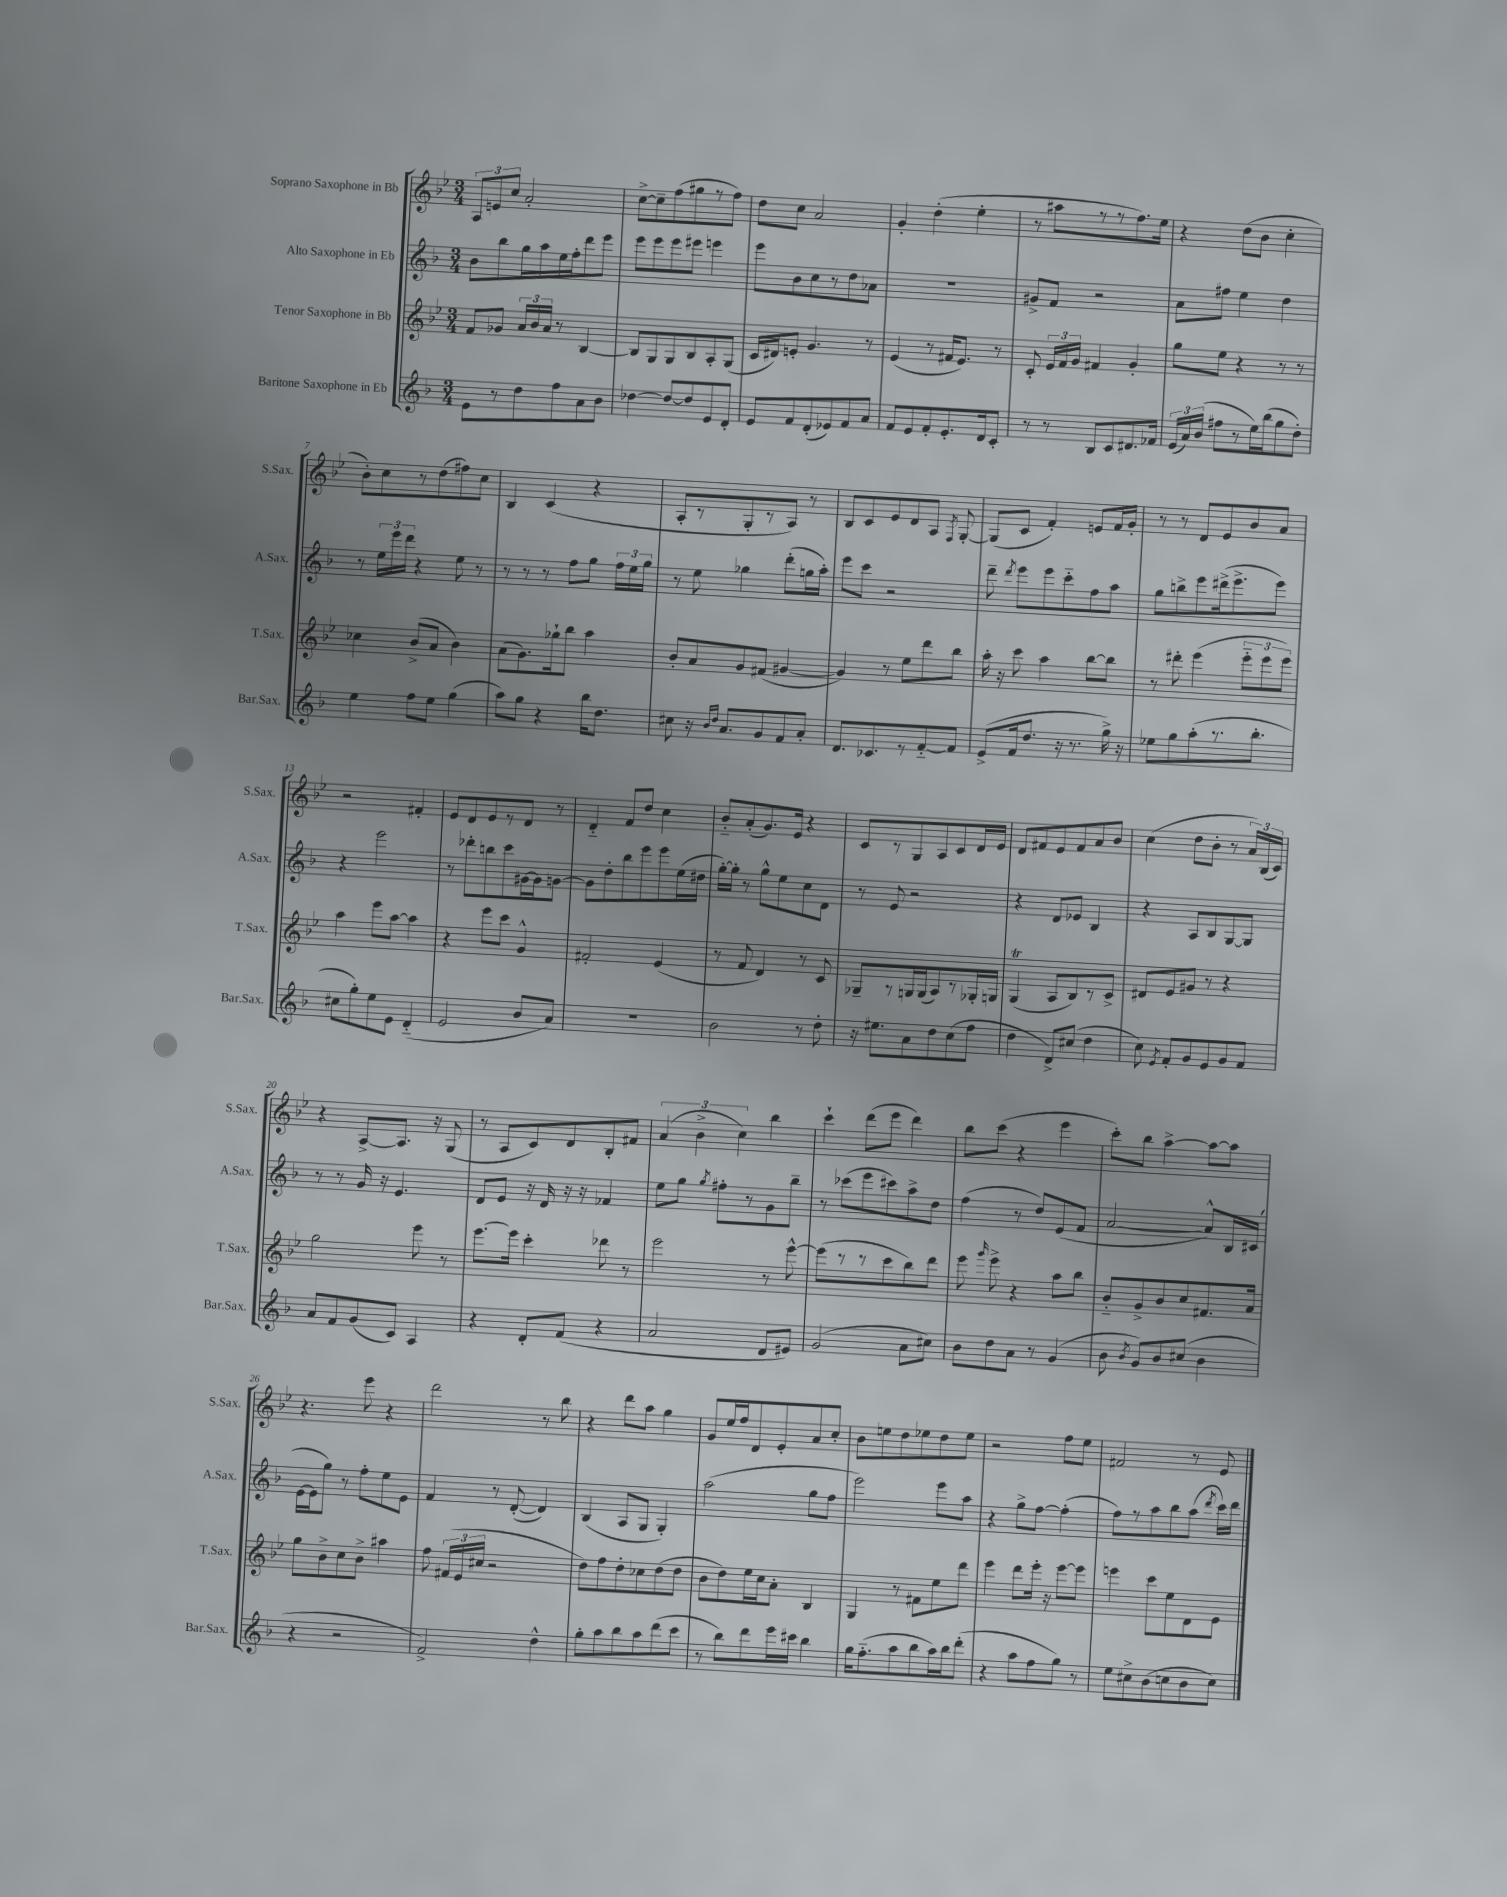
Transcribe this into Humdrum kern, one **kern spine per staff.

**kern	**kern	**kern	**kern
*part4	*part3	*part2	*part1
*staff4	*staff3	*staff2	*staff1
*I"Baritone Saxophone in Eb	*I"Tenor Saxophone in Bb	*I"Alto Saxophone in Eb	*I"Soprano Saxophone in Bb
*I'Bar.Sax.	*I'T.Sax.	*I'A.Sax.	*I'S.Sax.
*clefG2	*clefG2	*clefG2	*clefG2
*k[b-]	*k[b-e-]	*k[b-]	*k[b-e-]
*M3/4	*M3/4	*M3/4	*M3/4
=1	=1	=1	=1
8e\L	8f/L	8b-\L	12A/L
.	.	.	12en/
8r	8g-X/J	8bb-\	.
.	.	.	12cc/J
8dd\	24a/LL	16gg\L	2a'/
.	24b-/	.	.
.	.	16aa\	.
.	24a/JJ	.	.
8ff\	8r	16ee\	.
.	.	16ff'\J	.
8a\	[4B-/	8ddd\	.
8b-\J	.	8eee\J	.
=2	=2	=2	=2
[4dd-X\	8B-/L]	8eee\L	[8cc^\L
.	8G/	8eee\	8cc~\]
8dd-/L_	8G/	8eee\	(8ff\
8dd-/]	8B-/	8eee#X\J	8gg#X\
8e/	8A'/	4eeen\	8r
8d'/J	(8G/J	.	8ff\J)
=3	=3	=3	=3
8e/L	16c/LL	8eee\L	8dd\L
.	16d#X/J)	.	.
8f/	8en'/J	8b-\	8cc\J
(8d'/	4.g/	8cc\	2a/
8e-X/)	.	8r	.
8f/	.	8dd\	.
8a/J	8r	8a-X\J	.
=4	=4	=4	=4
8f/L	(4e-/	2.r	4g'/
8e/	.	.	.
8f'/	8r	.	(4dd'\
8.e'/	16f#X/KL	.	.
.	8.e-/J)	.	.
.	.	.	4ee-'\
16d/k	.	.	.
8c'/J	8r	.	.
=5	=5	=5	=5
8r	8c'/	8g#X^/L	8r
8r	24e-/LL	8f/J	8aa#X\L
.	24f/	.	.
.	24g/JJ	.	.
8B-/L	4f#X/	2r	8r
8c/	.	.	8r
8.d#X/	4g'/	.	8.ff\)
16f-X/Jk	.	.	16ee-\Jk
=6	=6	=6	=6
(24e/LL	8gg\L	8a\L	4r
24a/)	.	.	.
(24b-/JJ	.	.	.
8ff#X\L	8ee-\J	8ff#X\J	.
8r	4r	4ee\	(8dd\L
16ee\L)	.	.	8b-\J
(16bb-\J	.	.	.
8gg\	8r	4dd\	4cc'\
8dd'\J)	8r	.	.
!!LO:LB:g=z
=7	=7	=7	=7
4ee\	4cc-X\	8r	8b-'\L)
.	.	24ee\LL	8cc\
.	.	24eee\	.
.	.	24ddd\JJ	.
8ff\L	(8b-^/L	4r	8r
8ee\J	8a/J	.	(8dd\
(4gg\	4b-\)	8ee\	8ff#X\)
.	.	8r	8cc\J
=8	=8	=8	=8
8aa\L)	(8a\L	8r	4B-/
8gg\J	8.g\)	8r	.
4r	.	8r	(4c/
.	16gg-X`\k	.	.
.	8bb-\J	8ff\L	.
16bb-\KL	4aa\	8gg\J	4r
8.dd\J	.	.	.
.	.	24ff\LL	.
.	.	24ee\	.
.	.	24gg\JJ	.
=9	=9	=9	=9
8cc#X\	8b-'/L	8r	8A'/L
16r	8a/	8ee\	8r
16qqb-/LL	.	.	.
16qqdd/JJ	.	.	.
8.a/L	.	.	.
.	8g/	4gg-X\	8G'/
8g/	(8f#X/J	.	8r
8f/	[4g#X/	(8ddd'\L	8A/J)
8a'/J	.	16ggn\L	8r
.	.	16aa'\JJ)	.
=10	=10	=10	=10
8.d/L	4g#/])	8eee\L	8B-/L
.	.	8ccc\J	8c/
8.c-X/	.	.	.
.	8r	2r	8e-/
8r	8ee-\L	.	8d/
[8f/	8ddd\	.	8A/J
.	.	.	8qF/
8f/J]	8bb-\J	.	[8G'/
=11	=11	=11	=11
(8e^/L	16aa'\	8ddd~\	(8G/L]
.	16r	.	.
.	.	8qddd/	.
16f/k	8ccc\	8eee\L	8c/J
8.dd/J	.	.	.
.	4aa\	8eee\	4f'/)
16r	.	8ccc\	.
8.r	.	.	.
.	[8bb-\L	8ff\	8en/L
16gg^\)	8bb-\J]	8aa\J	16f/L
16r	.	.	16g'/JJ
=12	=12	=12	=12
8ee-X\L	8r	8gg\L	8r
8gg\	8ddd#X'\	8bbn^\	8r
(8aa'\	(4eee-\	8eee\	8d/L
8.r	.	(16ddd#X^\k	8e-/
.	.	8.eee^\	.
.	12eee-\L	.	8b-/
8.bb-'\J	.	.	.
.	12eee-\	.	.
.	.	8eee\J)	8a/J
.	12eee-\J)	.	.
!!LO:LB:g=z
=13	=13	=13	=13
8cc#X\L	4aa\	4r	2r
8gg'\)	.	.	.
8ee\	8eee-\L	2eee\	.
8e\J	[8aa\J	.	.
(4d/	4aa\]	.	4f#X'/
=14	=14	=14	=14
2e/	4r	8r	8e-/L
.	.	8ddd-X'\L	8d/
.	8eee-\L	8bbn\	8e-/
.	8ccc\J	8ccc\	8r
8b-/L	4g^^/	[16g#X\L	8d/J
.	.	16g#\J]	.
8a/J)	.	[8gn\J	8r
=15	=15	=15	=15
2.r	2f#X'/	8g\L]	4d/
.	.	8dd'\	.
.	.	8bb-\	8f/L
.	.	8eee\	8dd/J
.	(4e-/	8eee\	4cc\
.	.	(16ee\L	.
.	.	16dd#X\JJ	.
=16	=16	=16	=16
2b-\	8r	[16gg'\LL)	8b-/L
.	.	16gg'\JJ]	.
.	8f/	8r	(8a'/
.	4d/)	8gg^^\L	8.g/)
.	.	8ee\	.
.	.	.	16e-/Jk
8r	8r	8cc\	4r
8dd'\	8c/	8d\J	.
=17	=17	=17	=17
16r	8G-X~/L	8r	8c/L
8.ee#X\L	.	.	.
.	8r	8e/	8r
8a\	16Gn/L	2r	8G/
.	(16G/J	.	.
8dd\	8A/)	.	8A/
(8cc\	8r	.	8c/
8ff\J	16G-X'/L	.	16d/L
.	16Gn/JJ	.	16e-/JJ
=18	=18	=18	=18
4dd\	(4GT/	4r	8d/L
.	.	.	8f#X/
8d^/L)	8A/L	8d/L	8e-/
(8cc#X/J	8B-/)	8e-X/J	8f#/
4dd\	8r	4B-/	8a/
.	8c^/J	.	8b-/J
=19	=19	=19	=19
8cc\)	8d#X/L	4r	(4cc\
8qe/	.	.	.
8f'/L	8e-/	.	.
8g/	8g#X/J	8A/L	8dd\L
8e/	8r	8B-/	8b-'\J
8g/	4r	[8G/	8r
8f/J	.	8G/J]	24a/LL)
.	.	.	(24B-/
.	.	.	24c/JJ)
!!LO:LB:g=z
=20	=20	=20	=20
8a/L	2gg\	8r	4r
8f/	.	8r	.
(8g/	.	16g/	[8A^/L
.	.	16r	.
8c/J)	.	4.e/	8.A/J]
4A/	8eee-\	.	.
.	.	.	16r
.	8r	.	(8G/
=21	=21	=21	=21
4r	[8.eee-\L	8d/L	8r
.	.	8e/J	8A/L
.	16eee-\Jk]	.	.
8d'/L	4ccc'\	16r	8c/)
.	.	16d/	.
(8f/J	.	16r	8d/
.	.	16r	.
4r	8ddd-X\	4f-X/	8B-'/
.	8r	.	8f#X/J
=22	=22	=22	=22
2a/	2eee-\	8ee\L	(6a/
.	.	8gg\J	.
.	.	.	6b-^\
.	.	8qgg/	.
.	.	8ff#X'\L	.
.	.	.	6cc\)
.	.	8r	.
8d/L	8r	8g\	4bb-\
8e#X/J)	[8eee-^^\	8bb-~\J	.
=23	=23	=23	=23
(2g/	(8eee-\L]	8r	4ccc`\
.	8r	(8ccc-X\L	.
.	8r	8eee\	(8ddd\L
.	8ccc\	8ccc#X\)	8eee-\J
8a\L	8bb-\)	8aa^\	4ddd\)
8cc#X\J)	8ddd\J	8dd\J	.
=24	=24	=24	=24
8b-\L	8eee-\	(4ff\	8bb-\L
.	16qqggg/	.	.
8dd\	8eee-^\	.	(8ccc\J
8a\J	4r	8r	4r
8r	.	8dd/L)	.
(4g/	8aa\L	(8e/	4eee-\
.	8bb-\J	8f/J	.
=25	=25	=25	=25
8b-\	8b-/L	[2a/	8ccc'\L)
8qb-/	.	.	.
8g/L)	8g^/	.	8bb-\J
8b-/	8b-/	.	[4aa^\
(8cc#X/J	8cc/	.	.
4b-\	8.f#X/	8a^^/L])	8aa\L_
.	.	16B-/L	8aa\J]
.	16a/Jk	(16c#X/JJ	.
!!LO:LB:g=z
=26	=26	=26	=26
4r	8gg\L	[16e\LL	4.r
.	.	16e\J]	.
.	8b-^\	8gg\J)	.
2r	8cc\	8r	.
.	8b-^\J	8ff'\L	8eee-\
.	4aa#X\	8ee\	4r
.	.	8e\J	.
=27	=27	=27	=27
2f^/)	8ff\	4f/	2ddd\
.	(24f#X/LL	.	.
.	24e-/	.	.
.	24cc#X/JJ	.	.
.	2r	8r	.
.	.	([8d'/	.
4dd^^\	.	4d/])	8r
.	.	.	8bb-\
=28	=28	=28	=28
8gg'\L	8dd\L)	(4B-/	4r
8aa\	8ff\	.	.
8bb-\	8dd'\	8A/L	8ddd\L
8aa\	8cc-X\	8G/J	8aa\J
(8ddd\	(8dd\	4G'/)	4gg\
8ccc\J	8dd\J	.	.
=29	=29	=29	=29
8r	8b-\L	(2aa\	8g/L
8bb-\L)	8dd\)	.	16ee-/L
.	.	.	16ff/J
8ddd\	16ee-\L	.	8d/
.	16cc\J	.	.
16eee\L	8a'\J	.	8e-'/
16ccc#X\JJ	.	.	.
4bb-\	4B-/	8gg\L	8a/
.	.	8ff\J	8cc'/J
=30	=30	=30	=30
16gg\KL	4G/	2eee\)	8b-\L
(8.ff\	.	.	.
.	.	.	8een\
8aa\	8r	.	8dd\
8bb-\	8f#X\L	.	8ee-X\
16aa\L)	8ee-\	8eee\L	8dd\
16bb-\J	.	.	.
(8ddd'\J	8ddd\J	8aa\J	8ee-\J
=31	=31	=31	=31
4r	4eee-\	4r	2r
8aa\L	8ddd\L	8gg^\L	.
8ff\	16eee-'\Jk	[8ff\J	.
.	16r	.	.
8gg\J)	[8eee-\L	(4ff'\]	8ff\L
8r	8eee-\J]	.	8ee-\J
=32	=32	=32	=32
8ee\L	4eeen\	8ff\L)	2f#X/
8cc#X^\	.	8r	.
(8b-\	8ccc\L	8aa\	.
8ccn\	8ee-\	8bb-\	.
8b-\	8d\	(8aa\J	8r
.	.	8qddd/	.
8cc\J)	8e-\J	16ccc\LL)	8e-/
.	.	16ddd\JJ	.
==	==	==	==
*-	*-	*-	*-
